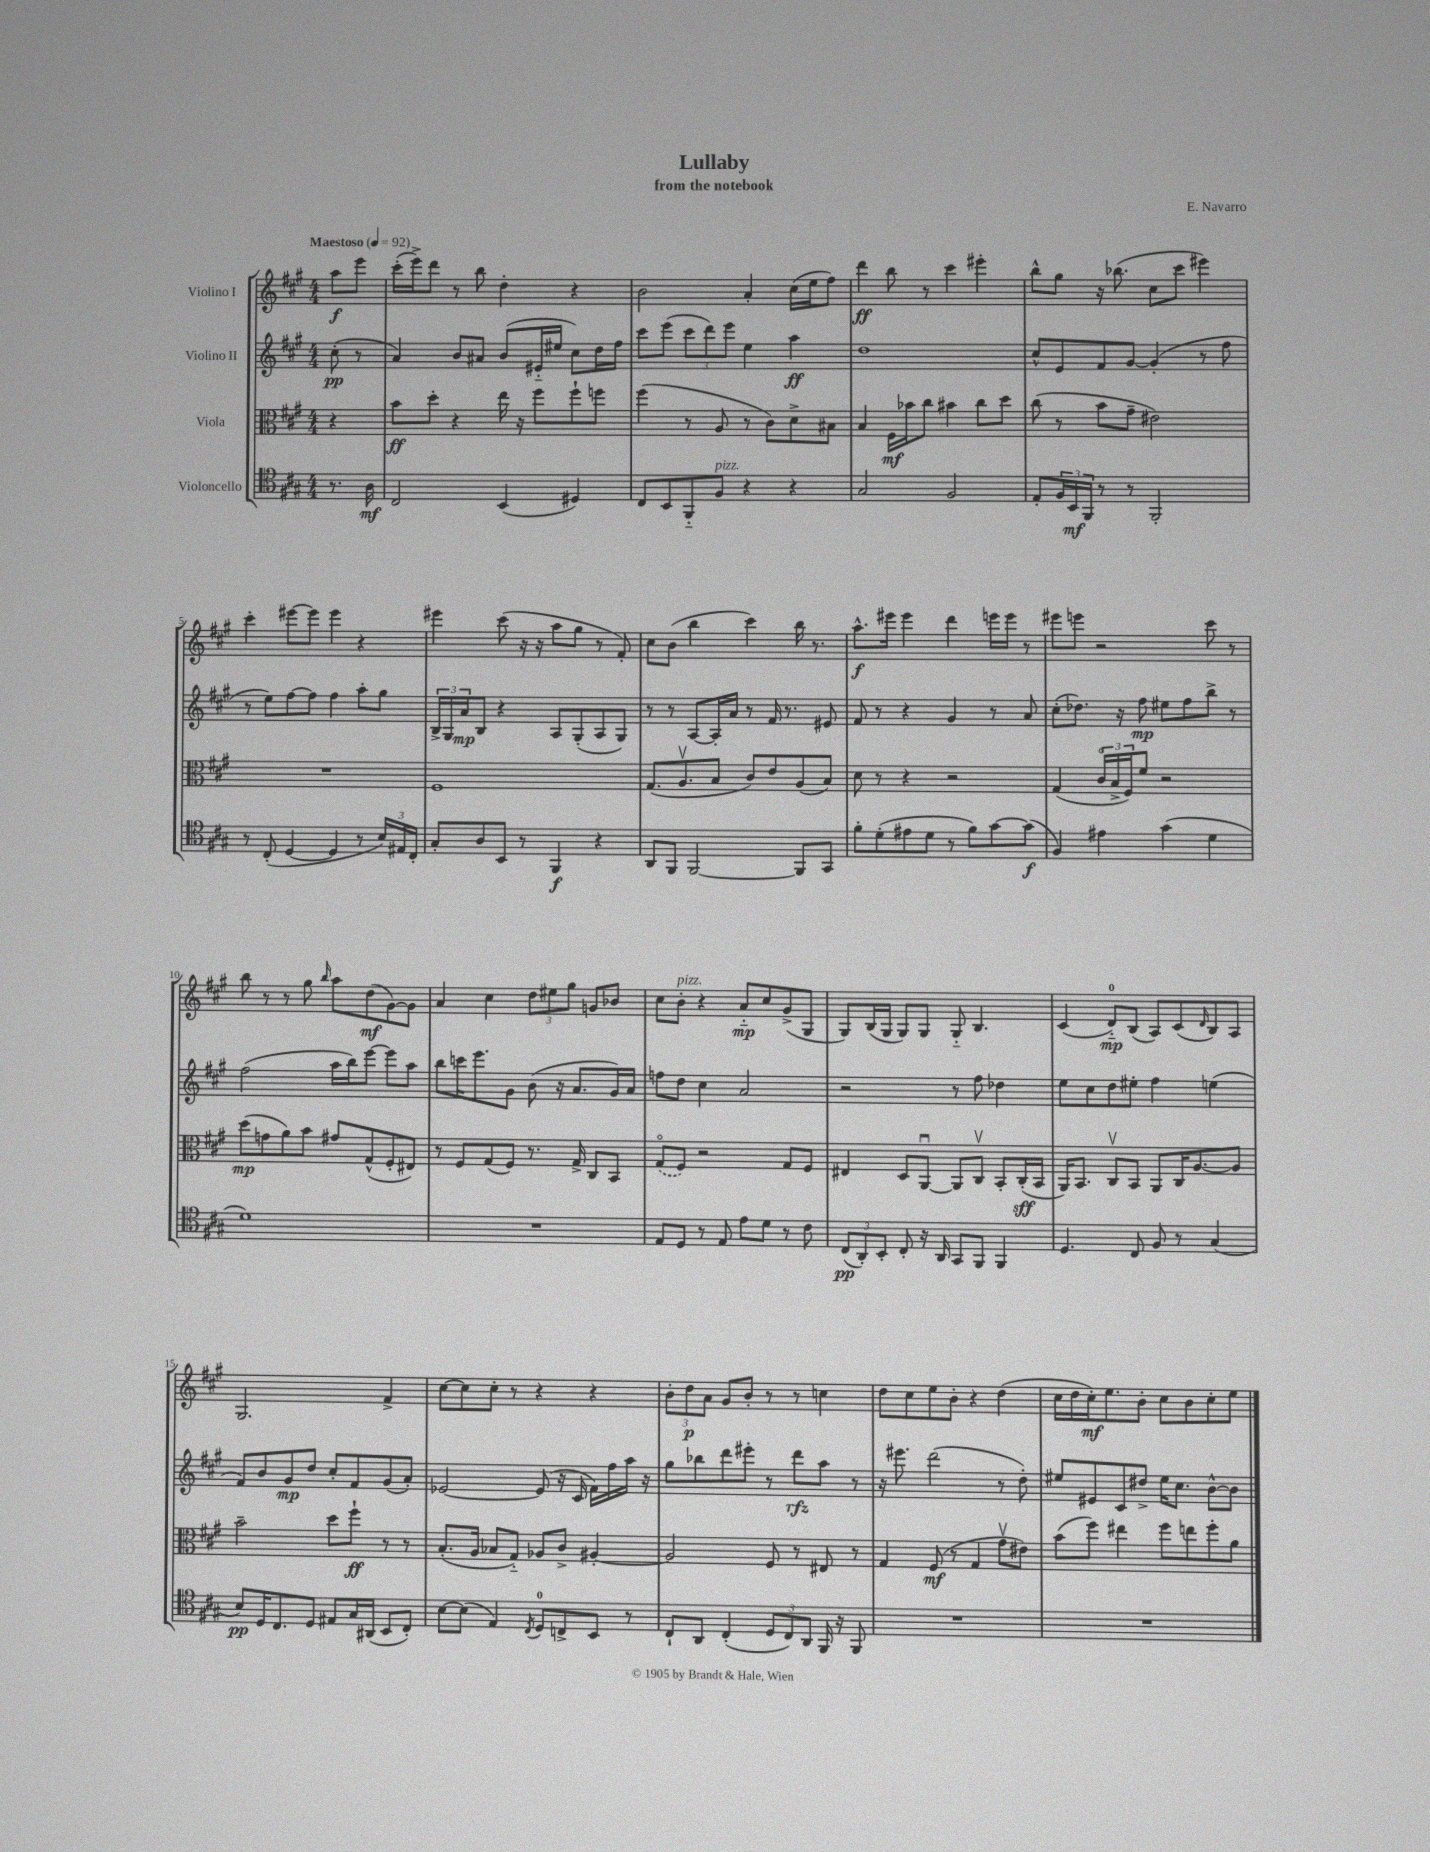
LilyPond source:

\header { title = "Lullaby" composer = "E. Navarro" subtitle = "from the notebook" }
<<
\new StaffGroup <<
\new Staff = "s0" \with { instrumentName = "Violino I" } {
    \clef treble \key a \major \numericTimeSignature \time 4/4 \partial 4 \tempo "Maestoso" 4 = 92
    a''8\f e'''8 |
    cis'''16-.( e'''16->) d'''8 r8 b''8 d''4-. r4 |
    b'2 a'4-. cis''16( e''16 fis''8) |
    d'''4\ff b''8 r8 cis'''4 eis'''4-. |
    b''8-^ gis''8 r16 bes''8.( cis''8 cis'''8 eis'''4) |
    cis'''4-. eis'''8~ eis'''8 eis'''4 r4 |
    eis'''4 cis'''8( r16 r16 a''8 gis''8 r8 fis'8-.) |
    cis''8 b'8( b''4 cis'''4) b''16 r8. |
    a''8.-^\f eis'''16 eis'''4 d'''4 e'''16 e'''16 r8 |
    eis'''8 e'''8 r2 cis'''8 r8 |
    b''8 r8 r8 gis''8 \grace { b''16 } a''8 d''8\mf( gis'8~) gis'8 |
    a'4 cis''4 \tuplet 3/2 { d''8 eis''8 gis''8 } g'8 bes'8 |
    cis''8 b'8-.^\markup { \italic "pizz." } r4 a'8-_\mp cis''8 gis'8->( gis8 |
    gis8) b16( gis16 gis8) gis8 gis8-_ b4. |
    cis'4( d'8-0-_\mp) b8( a8) cis'8( \grace { d'16 } b8) a8 |
    gis2. fis'4-> |
    cis''8~ cis''8 cis''8-. r8 r4 r4 |
    \tuplet 3/2 { b'8-. d''8\p a'8 } gis'8 b'8-. r8 r8 c''4 |
    d''8 cis''8 e''8 b'8-. r4 d''4( |
    cis''16 d''16 cis''16-.\mf) e''8. b'8-. cis''8 b'8 cis''8-. e''8 \bar "|." |
}
\new Staff = "s1" \with { instrumentName = "Violino II" } {
    \clef treble \key a \major \numericTimeSignature \time 4/4 \partial 4
    cis''8-.\pp( r8 |
    a'4) b'8 ais'8 b'8( eis'16-_ eis''16 cis''8) d''16 fis''16 |
    cis'''8 e'''8( \tuplet 3/2 { cis'''8 d'''8) e'''8 } e''4 a''4\ff |
    d''1 |
    cis''8-^ e'8 fis'8 gis'8~ gis'4-.( r8 fis''8 |
    r8 e''8) fis''8~ fis''8 fis''4 a''8-. gis''8 |
    \tuplet 3/2 { b16-> gis16 a'16\mp } b8 r4 a8 gis8-.( a8 gis8) |
    r8 r8 a8~ a16-. a'16 r8 fis'16 r8. eis'8 |
    fis'8 r8 r4 gis'4 r8 a'8 |
    cis''8-.( des''8.) r16 fis''8\mp eis''8 fis''8 b''8-> r8 |
    fis''2( a''16 b''16) e'''8~ e'''8 a''8 |
    b''8 c'''16 e'''8. gis'8 b'8( r16 a'8. gis'16) a'16 |
    f''8 d''8 cis''4 a'2 |
    r2 r8 fis''8 des''4 |
    e''8 cis''8 d''8 eis''8-. fis''4 e''4( |
    fis'8) b'8 gis'8\mp d''8 cis''8-. fis'8 gis'8( a'8-.) |
    ees'2~ ees'8( r16 cis'16 fis'16) fis''16 a''16 r16 |
    gis''8 bes''8 d'''8 eis'''8-. r8 d'''8\rfz a''8 r8 |
    r16 eis'''8. d'''2( r8 d''8-.) |
    eis''8 eis'8 cis'8 dis''8-> eis''16 cis''8. b'8~-^ b'8 \bar "|." |
}
\new Staff = "s2" \with { instrumentName = "Viola" } {
    \clef alto \key a \major \numericTimeSignature \time 4/4 \partial 4
    r4 |
    b'8\ff d''8-. r4 e''16 r16 fis''8 fis''8-! f''8 |
    fis''4( r8 a8 r8 cis'8) d'8-> bis8 |
    b4 fis16\mf bes'16 cis''8 bis'4 cis''8 d''8 |
    cis''8( r8 b'8 gis'8-- eis'2) |
    R1 |
    fis1 |
    gis8.( a8.\upbow b8 cis'8) e'8 a8( b8) |
    d'8 r8 r4 r2 |
    gis4( \tuplet 3/2 { cis'16\flageolet b16-> fis16) } fis'8 r2 |
    d''8\mp( g'8 a'8) b'8 gis'8 gis8-^( fis8-. eis8) |
    r8 fis8 gis8( fis8) r8. gis16-> cis8 b,8 |
    \once \slurDashed gis8\flageolet( fis8) r2 gis8 fis8 |
    eis4 d8 a,8~\downbow a,8 cis8\upbow b,8-. cis16-.\sff( b,16 |
    a,16) b,8. cis8\upbow b,8 a,8 cis16 a8.~ a8 |
    b'2-- d''8 fis''8-!\ff r8 r8 |
    b8.-.( a16 bes8 gis8-_) aes8 cis'8-> ais4~-. |
    ais2 fis8 r8 eis8 r8 |
    gis4 fis8\mf( r8 gis4 gis'8\upbow eis'8) |
    b'8( fis''8) eis''4 fis''8 e''8 fis''8-. a'8 \bar "|." |
}
\new Staff = "s3" \with { instrumentName = "Violoncello" } {
    \clef tenor \key a \major \numericTimeSignature \time 4/4 \partial 4
    r8. a16\mf |
    cis2 b,4( dis4) |
    cis8 b,8 fis,8-_ fis8^\markup { \italic "pizz." } r4 r4 |
    gis2 fis2 |
    e8-. \tuplet 3/2 { fis16 b,16\mf fis,16 } r8 r8 fis,2-. |
    r8 cis8-.( d4~ d4 r8 \tuplet 3/2 { b16) eis16 cis16-. } |
    gis8-. a8 b,8 r8 fis,4\f r4 |
    a,8 fis,8 fis,2~ fis,8 gis,8 |
    fis'8-. d'8-.( eis'8 d'8 r8 fis'8) gis'8~ gis'8\f( |
    fis4) eis'4 gis'4( d'4 |
    d'1) |
    R1 |
    e8 d8 r8 e8 e'8 d'8 r8 cis'8 |
    \tuplet 3/2 { cis8\pp( a,8-.) b,8-. } cis8-. r16 a,16 gis,8 fis,8 fis,4 |
    d4. cis8 fis8 r8 gis4( |
    b8\pp) d16 cis8. d8 eis8 gis16 ais,16( b,8 cis8-.) |
    b8~ b8( e4) \acciaccatura { cis8 } d8-0 c8-> b,8 r8 |
    cis8-! a,8 cis4-.( \tuplet 3/2 { d8 cis8) a,8 } fis,16 r16 fis,8 |
    R1 |
    R1 \bar "|." |
}
>>
>>
